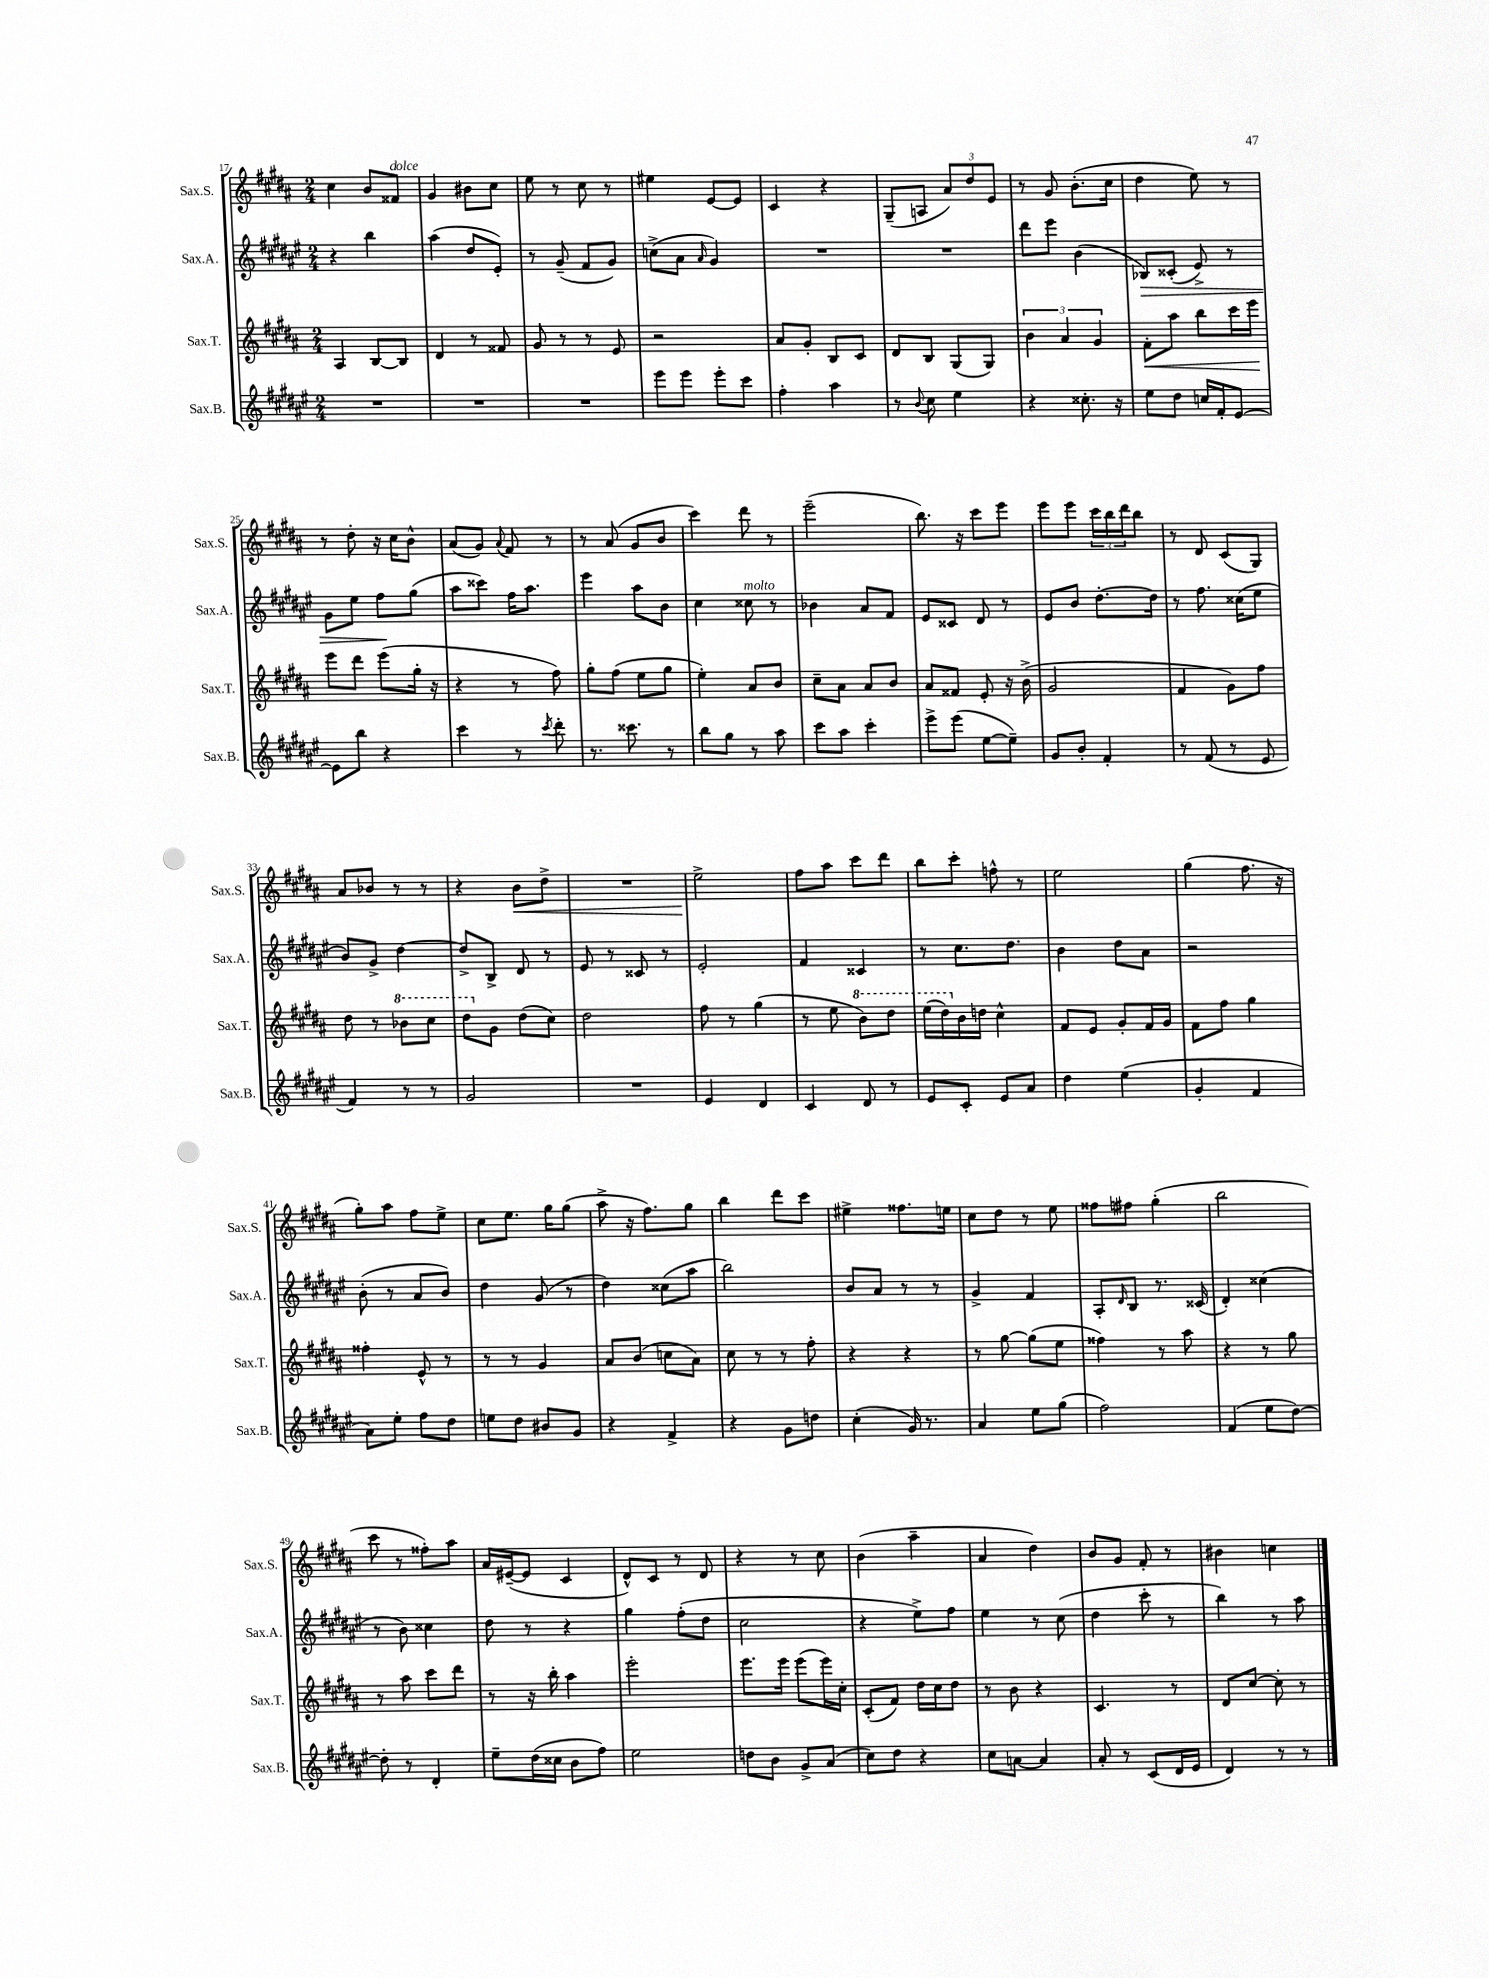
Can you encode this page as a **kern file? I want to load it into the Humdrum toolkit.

**kern	**kern	**kern	**kern
*staff4	*staff3	*staff2	*staff1
*clefG2	*clefG2	*clefG2	*clefG2
*k[f#c#g#d#a#e#]	*k[f#c#g#d#a#]	*k[f#c#g#d#a#e#]	*k[f#c#g#d#a#]
*M2/4	*M2/4	*M2/4	*M2/4
2r	4A#/	4r	4cc#\
.	[8B/L	4bb\	8b/L
.	8B/]J	.	8f##/J
=	=	=	=
2r	4d#/	(4aa#\	4g#/
.	8r	8dd#/L	8b#\L
.	8f##/	8e#'/J)	8cc#\J
=	=	=	=
2r	8g#/	8r	8ee\
.	8r	(8g#~/	8r
.	8r	8f#/L	8cc#\
.	8e/	8g#/J)	8r
=	=	=	=
8eee#\L	2r	(8cc^\L	4ee#\
8eee#\J	.	8a#\J	.
.	.	16qqa#/	.
8eee#'\L	.	4g#/)	[8e/L
8ccc#\J	.	.	8e/]J
=	=	=	=
4ff#'\	8a#/L	2r	4c#/
.	8g#'/J	.	.
4aa#\	8B/L	.	4r
.	8c#/J	.	.
=	=	=	=
8r	8d#/L	2r	(8G#~/L
8qqb/	.	.	.
8cc#\	8B/J	.	8A/J
4ee#\	(8G#/L	.	12a#/L)
.	.	.	12dd#/
.	8G#/J)	.	.
.	.	.	12e/J
=	=	=	=
4r	6b\	8ddd#\L	8r
.	.	8eee#\J	8g#/
.	6a#/	.	.
8.cc##'\	.	(4b\	(8.b'\L
.	6g#/	.	.
16r	.	.	16cc#\Jk
=	=	=	=
8ee#\L	8f#'\L	8B-/L)	4dd#\
8dd#\J	8aa#\J	(8c##'/J	.
16cc/LL	8bb\L	8e#^/)	8ee\)
16f#'/J	.	.	.
[8e#/J	16ccc#\L	8r	8r
.	16eee\JJ	.	.
=	=	=	=
8e#\]L	8eee\L	8g#\L	8r
8bb\J	8ddd#\J	8ee#\J	8dd#'\
4r	(8eee\L	8ff#\L	16r
.	.	.	16cc#\LK
.	16gg#'\Jk	(8gg#\J	8b^^\J
.	16r	.	.
=	=	=	=
4ccc#\	4r	8aa#\L	(8a#/L
.	.	8ccc##\J)	8g#/J)
.	.	.	8qqa#/
8r	8r	16ff#\LK	8f#/
.	.	8.aa#\J	.
8qccc#/	.	.	.
8ddd#'\	8ff#\)	.	8r
=	=	=	=
8.r	8gg#'\L	4eee#\	8r
.	(8ff#\J	.	(8a#/
8.ccc##\	.	.	.
.	8ee\L	8aa#\L	8g#/L
8r	8gg#\J	8b\J	8b/J
=	=	=	=
8bb\L	4ee'\)	4cc#\	4ccc#\)
8gg#\J	.	.	.
8r	8a#/L	8cc##\	8ddd#\
8aa#\	8b/J	8r	8r
=	=	=	=
8ccc#\L	8cc#~\L	4b-\	(2eee~\
8aa#\J	8a#\J	.	.
4ccc#'\	8a#/L	8a#/L	.
.	8b/J	8f#/J	.
=	=	=	=
8eee#^\L	8a#/L	8e#/L	8.bb\)
(8eee#\J	8f##/J	8c##/J	.
.	.	.	16r
[8ee#\L	8e'/	8d#/	8ccc#\L
8ee#~\]J)	16r	8r	8eee\J
.	(16b^\	.	.
=	=	=	=
8g#/L	2g#/	8e#/L	8eee\L
8b'/J	.	8b/J	8eee\J
4f#'/	.	[8.dd#'\L	24ccc#\LL
.	.	.	24bb\
.	.	.	24ddd#\J
.	.	.	8bb\J
.	.	16dd#\]Jk	.
=	=	=	=
8r	4f#/	8r	8r
(8f#/	.	8.ff#\	8d#/
8r	8g#\L)	.	(8c#/L
.	.	(16cc##\LK	.
8e#/	8ff#\J	8ee#\J	8G#/J)
=	=	=	=
4f#/)	8dd#\	8b/L)	8a#/L
.	8r	8g#^/J	8b-/J
8r	8bb-\L	[4dd#\	8r
8r	8ccc#\J	.	8r
=	=	=	=
2g#/	8ddd#\L	8dd#^/]L	4r
.	8g#\J	8B^/J	.
.	(8dd#\L	8d#/	8b\L
.	8cc#\J)	8r	8dd#^\J
=	=	=	=
2r	2dd#\	8e#/	2r
.	.	8r	.
.	.	8c##/	.
.	.	8r	.
=	=	=	=
4e#/	8ff#\	2e#'/	2ee^\
.	8r	.	.
4d#/	(4gg#\	.	.
=	=	=	=
4c#/	8r	4f#/	8ff#\L
.	8ee\	.	8aa#\J
8d#/	8bb\L)	4c##/	8ccc#\L
8r	8ddd#\J	.	8ddd#\J
=	=	=	=
8e#/L	(16eee\LL	8r	8bb\L
.	16ddd#\)	.	.
8c#'/J	16b\	8.cc#\L	8ccc#'\J
.	16dd\JJ	.	.
8e#/L	4cc#^^\	.	8ff^^\
.	.	8.dd#\J	.
8a#/J	.	.	8r
=	=	=	=
4dd#\	8f#/L	4b\	2ee\
.	8e/J	.	.
(4ee#\	8g#'/L	8dd#\L	.
.	16f#/L	8a#\J	.
.	16g#/JJ	.	.
=	=	=	=
4g#'/	8f#\L	2r	(4gg#\
.	8ff#\J	.	.
4f#/	4gg#\	.	8.ff#\
.	.	.	16r
=	=	=	=
8a#\L)	4ff##'\	(8b'\	8gg#'\L)
8ee#'\J	.	8r	8aa#\J
8ff#\L	8e^^/	8a#/L	8ff#\L
8dd#\J	8r	8b/J)	8ee^\J
=	=	=	=
8ee\L	8r	4dd#\	8cc#\L
8dd#\J	8r	.	8.ee\J
8b#/L	4g#/	(8g#/	.
.	.	.	16gg#\LK
8g#/J	.	8r	(8gg#\J
=	=	=	=
4r	8a#/L	4dd#\)	8aa#^\
.	(8b/J	.	16r
.	.	.	8.ff#\L)
4f#^/	8cc\L	(8cc##\L	.
.	8a#\J)	8aa#\J	8gg#\J
=	=	=	=
4r	8cc#\	2bb\)	4bb\
.	8r	.	.
8g#\L	8r	.	8ddd#\L
8dd\J	8ff#'\	.	8ccc#\J
=	=	=	=
(4cc#'\	4r	8b/L	4ee#^\
.	.	8a#/J	.
16g#/)	4r	8r	8.ff##\L
8.r	.	.	.
.	.	8r	.
.	.	.	16ee\Jk
=	=	=	=
4a#/	8r	4g#^/	8cc#\L
.	[8gg#\	.	8dd#\J
8ee#\L	(8gg#\]L	4f#/	8r
(8gg#\J	8ee\J	.	8ee\
=	=	=	=
2ff#\)	4ff##\)	8A#'/L	8ff##\L
.	.	16qqd#/	.
.	.	8B/J	8ff#\J
.	8r	8.r	(4gg#'\
.	8aa#\	.	.
.	.	(16c##/	.
=	=	=	=
(4f#/	4r	4d#'/)	2bb\
8ee#\L	8r	(4cc##\	.
[8dd#\J)	8gg#\	.	.
=	=	=	=
8dd#'\]	8r	8r	8ccc#\
8r	8aa#\	8b\)	8r
4d#'/	8ccc#\L	4cc##\	8ff##'\L)
.	8ddd#\J	.	8aa#\J
=	=	=	=
8ee#~\L	8r	8dd#\	16a#/LL
.	.	.	([16e#~/J
(16dd#\L	16r	8r	8e#/]J
16cc##\JJ	16bb'\	.	.
8b\L	4aa#\	4r	4c#/
8ff#\J)	.	.	.
=	=	=	=
2ee#\	2eee'\	4gg#\	8d#^^/L)
.	.	.	8c#/J
.	.	(8ff#'\L	8r
.	.	8dd#\J	8d#/
=	=	=	=
8dd\L	8.eee\L	2cc#\	4r
8b\J	.	.	.
.	16eee\Jk	.	.
8g#^/L	(8eee\L	.	8r
(8a#/J	16eee\L)	.	8cc#\
.	16cc#'\JJ	.	.
=	=	=	=
8cc#\L)	(8c#'/L	4r	(4b\
8dd#\J	8f#/J)	.	.
4r	16dd#\LL	8ee#^\L)	4aa#~\
.	16cc#\J	.	.
.	8dd#\J	8ff#\J	.
=	=	=	=
8cc#\L	8r	4ee#\	4a#/
[8a\J	8b\	.	.
4a/]	4r	8r	4dd#\)
.	.	(8cc#\	.
=	=	=	=
8a#'/	4.c#/	4dd#\	8b/L
8r	.	.	8g#/J
(8c#/L	.	8ccc#'\	8f#'/
16d#/L	8r	8r	8r
16e#/JJ	.	.	.
=	=	=	=
4d#/)	8d#/L	4bb\)	4b#\
.	[8cc#/J	.	.
8r	8cc#'\]	8r	4cc\
8r	8r	8aa#\	.
==	==	==	==
*-	*-	*-	*-
